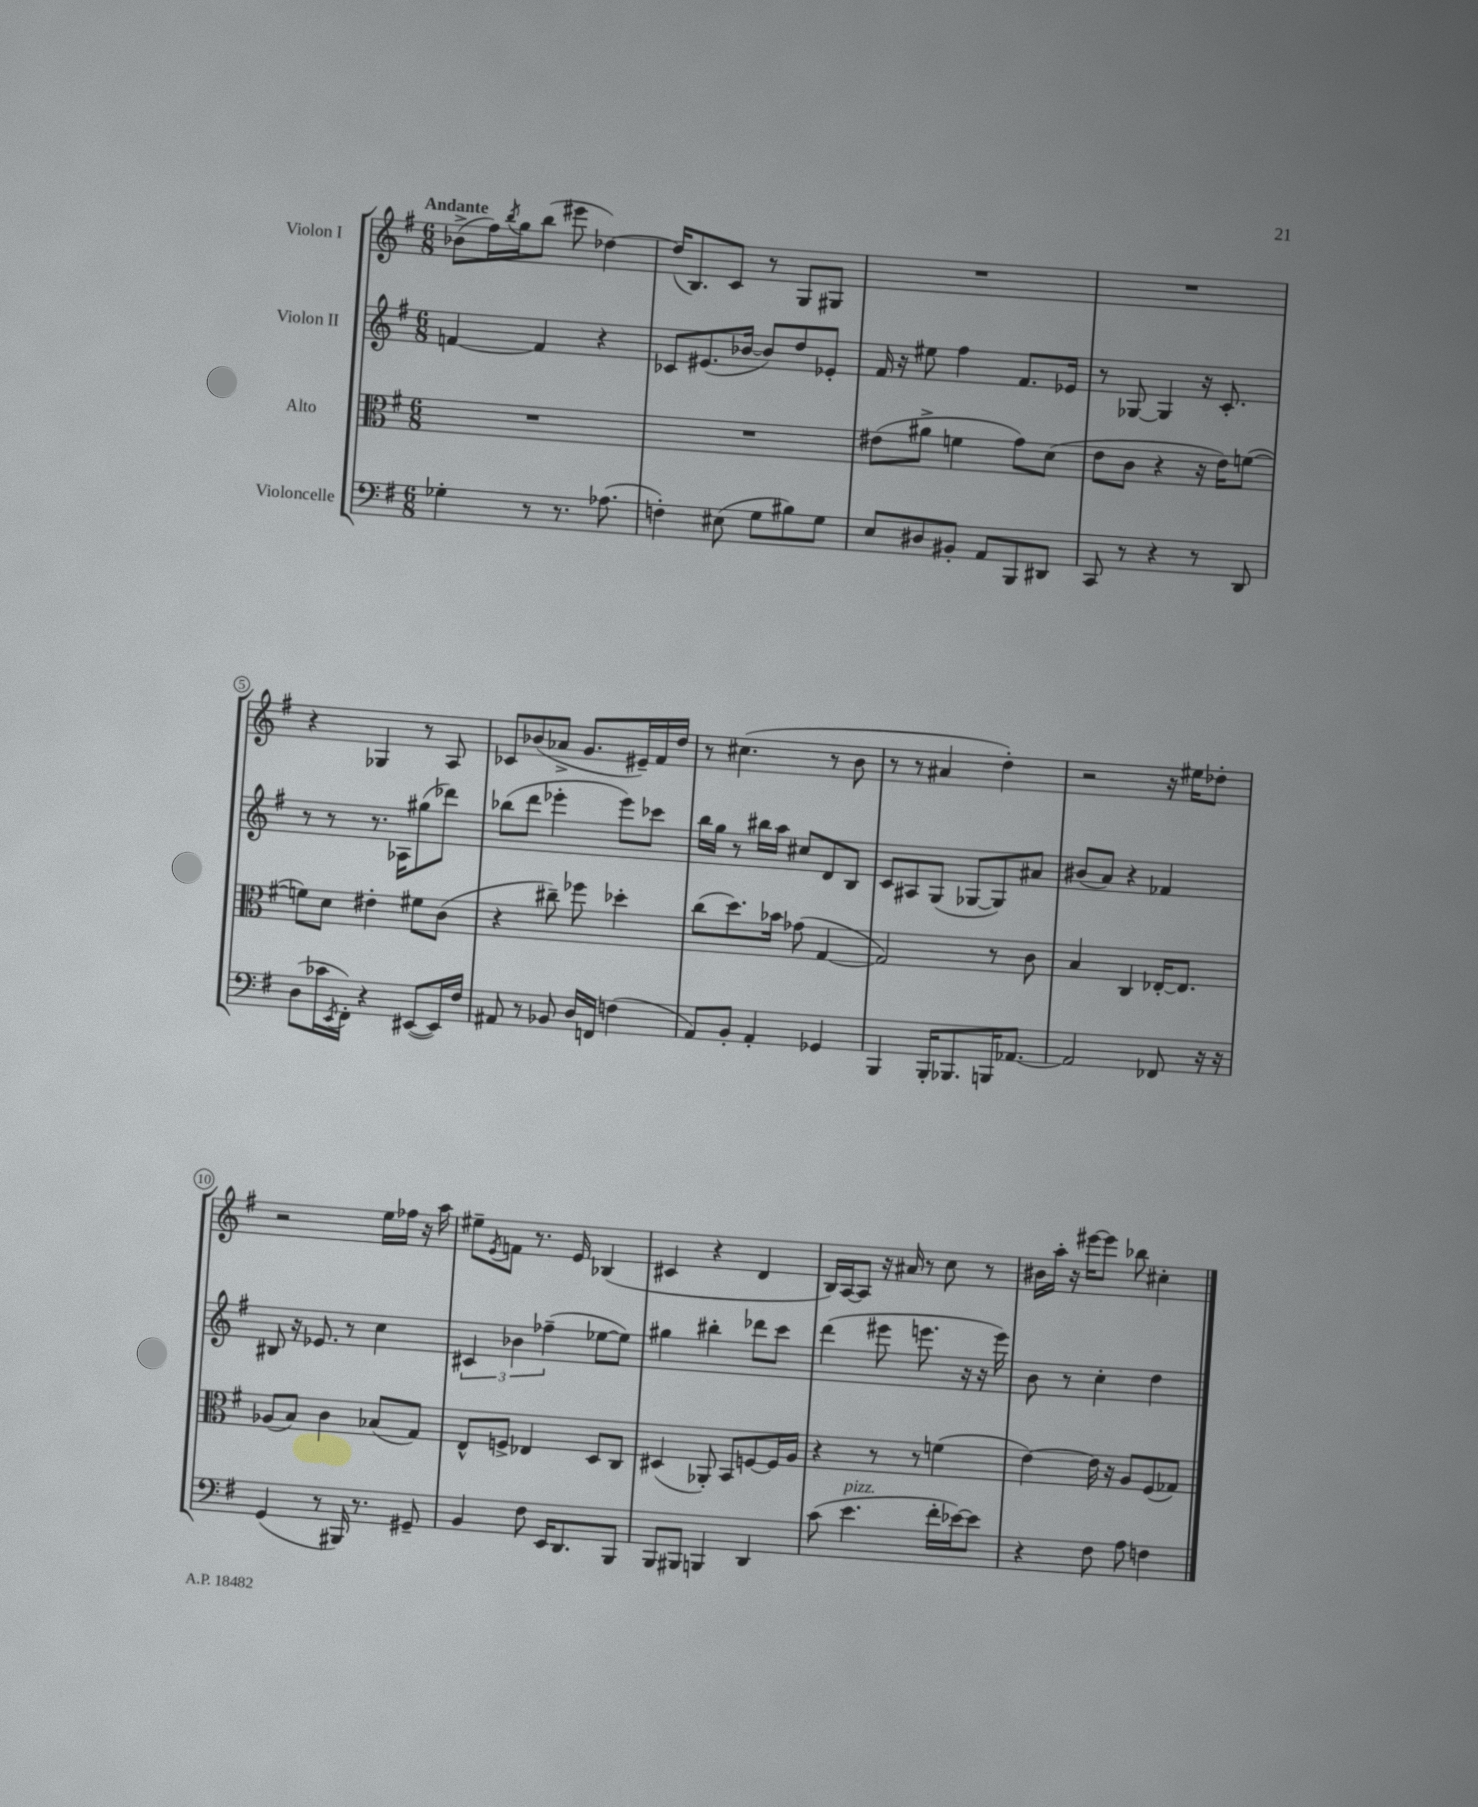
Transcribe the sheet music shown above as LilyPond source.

<<
\new StaffGroup <<
\new Staff = "s0" \with { instrumentName = "Violon I" } {
    \clef treble \key g \major \numericTimeSignature \time 6/8 \tempo "Andante"
    bes'8->( fis''16) \acciaccatura { b''8 } g''16 b''8( eis'''8 des''4~) |
    des''16( b8.) c'8 r8 g8 gis8 |
    R2. |
    R2. |
    r4 ges4 r8 a8 |
    ces'8 bes'8( aes'8-> g'8. eis'16--) fis'16 d''16 |
    r8 cis''4.( r8 b'8 |
    r8 r8 ais'4 d''4-.) |
    r2 r16 eis''16 des''8-. |
    r2 e''16 fes''16 r16 a''16 |
    eis''8-- \acciaccatura { e'8 } f'8 r8. e'16 bes4( |
    cis'4 r4 d'4 |
    b16) a16~ a8 r16 ais'16 r8 c''8 r8 |
    bis'16 a''16-. r16 eis'''16~ eis'''8 bes''8 cis''4-. \bar "|." |
}
\new Staff = "s1" \with { instrumentName = "Violon II" } {
    \clef treble \key g \major \numericTimeSignature \time 6/8
    f'4~ f'4 r4 |
    ces'8 eis'8.( bes'16~ bes'8) d''8 ees'8-. |
    fis'16 r16 eis''8 fis''4 fis'8. ees'16 |
    r8 ges8~ ges4 r16 c'8.-. |
    r8 r8 r8. aes16 gis''8( des'''8) |
    bes''8( d'''8 ees'''4-. ees'''8) ces'''8 |
    b''16 g''16 r8 bis''16 a''16 cis''8 d'8 b8 |
    c'8 ais8 g8( ges8~ ges8) ais'8 |
    bis'8( a'8) r4 fes'4 |
    bis8 r16 ees'8. r8 c''4 |
    \tuplet 3/2 { cis'4 bes'4 fes''4--( } ees''8~ ees''8) |
    gis''4 bis''4-. des'''8 c'''8 |
    d'''4( eis'''8 e'''8. r16 r16 e'''16) |
    b'8 r8 c''4-. d''4 \bar "|." |
}
\new Staff = "s2" \with { instrumentName = "Alto" } {
    \clef alto \key g \major \numericTimeSignature \time 6/8
    R2. |
    R2. |
    eis'8( ais'8-> f'4 g'8) d'8( |
    e'8 c'8 r4 r16 e'16) f'8~( |
    f'8) d'8 eis'4-. fis'8 c'8( |
    r4 cis''8--) fes''8 des''4-. |
    c''8( d''8.) bes'16 ges'8( g4~ |
    g2) r8 c'8 |
    b4 c4 ees16~-. ees8. |
    aes8( b8) c'4 bes8( g8) |
    e8-^ f8-> ees4 d8 c8 |
    dis4( aes,8-.) b,8 f8~ f16 a16 |
    r4 r8 r8 f'4( |
    e'4~) e'16 r16 a8 fis8( ges8) \bar "|." |
}
\new Staff = "s3" \with { instrumentName = "Violoncelle" } {
    \clef bass \key g \major \numericTimeSignature \time 6/8
    ges4-. r8 r8. aes8.( |
    f4-.) eis8( g8 bis8) g8 |
    e8 dis8 bis,8-. a,8 b,,8 dis,8 |
    c,8 r8 r4 r8 d,8 |
    d8( ces'16 \acciaccatura { e,8 } fis,16-.) r4 eis,8~( eis,16) fis16 |
    ais,8 r8 bes,8 d16 f,16 f4( |
    a,8) b,8-. a,4-. ges,4 |
    b,,4 b,,16-. bes,,8. b,,16 aes,8.~ |
    aes,2 fes,8 r16 r16 |
    g,4( r8 bis,,16) r8. gis,8-- |
    b,4 fis8 e,16 d,8. b,,8 |
    b,,8 bis,,8 b,,4 d,4 |
    c'8( e'4.^\markup { \italic "pizz." } fis'16-. ees'16~) ees'8 |
    r4 fis8 a8 f4 \bar "|." |
}
>>
>>
\layout { \context { \Score \override BarNumber.stencil = #(make-stencil-circler 0.1 0.3 ly:text-interface::print) } }
